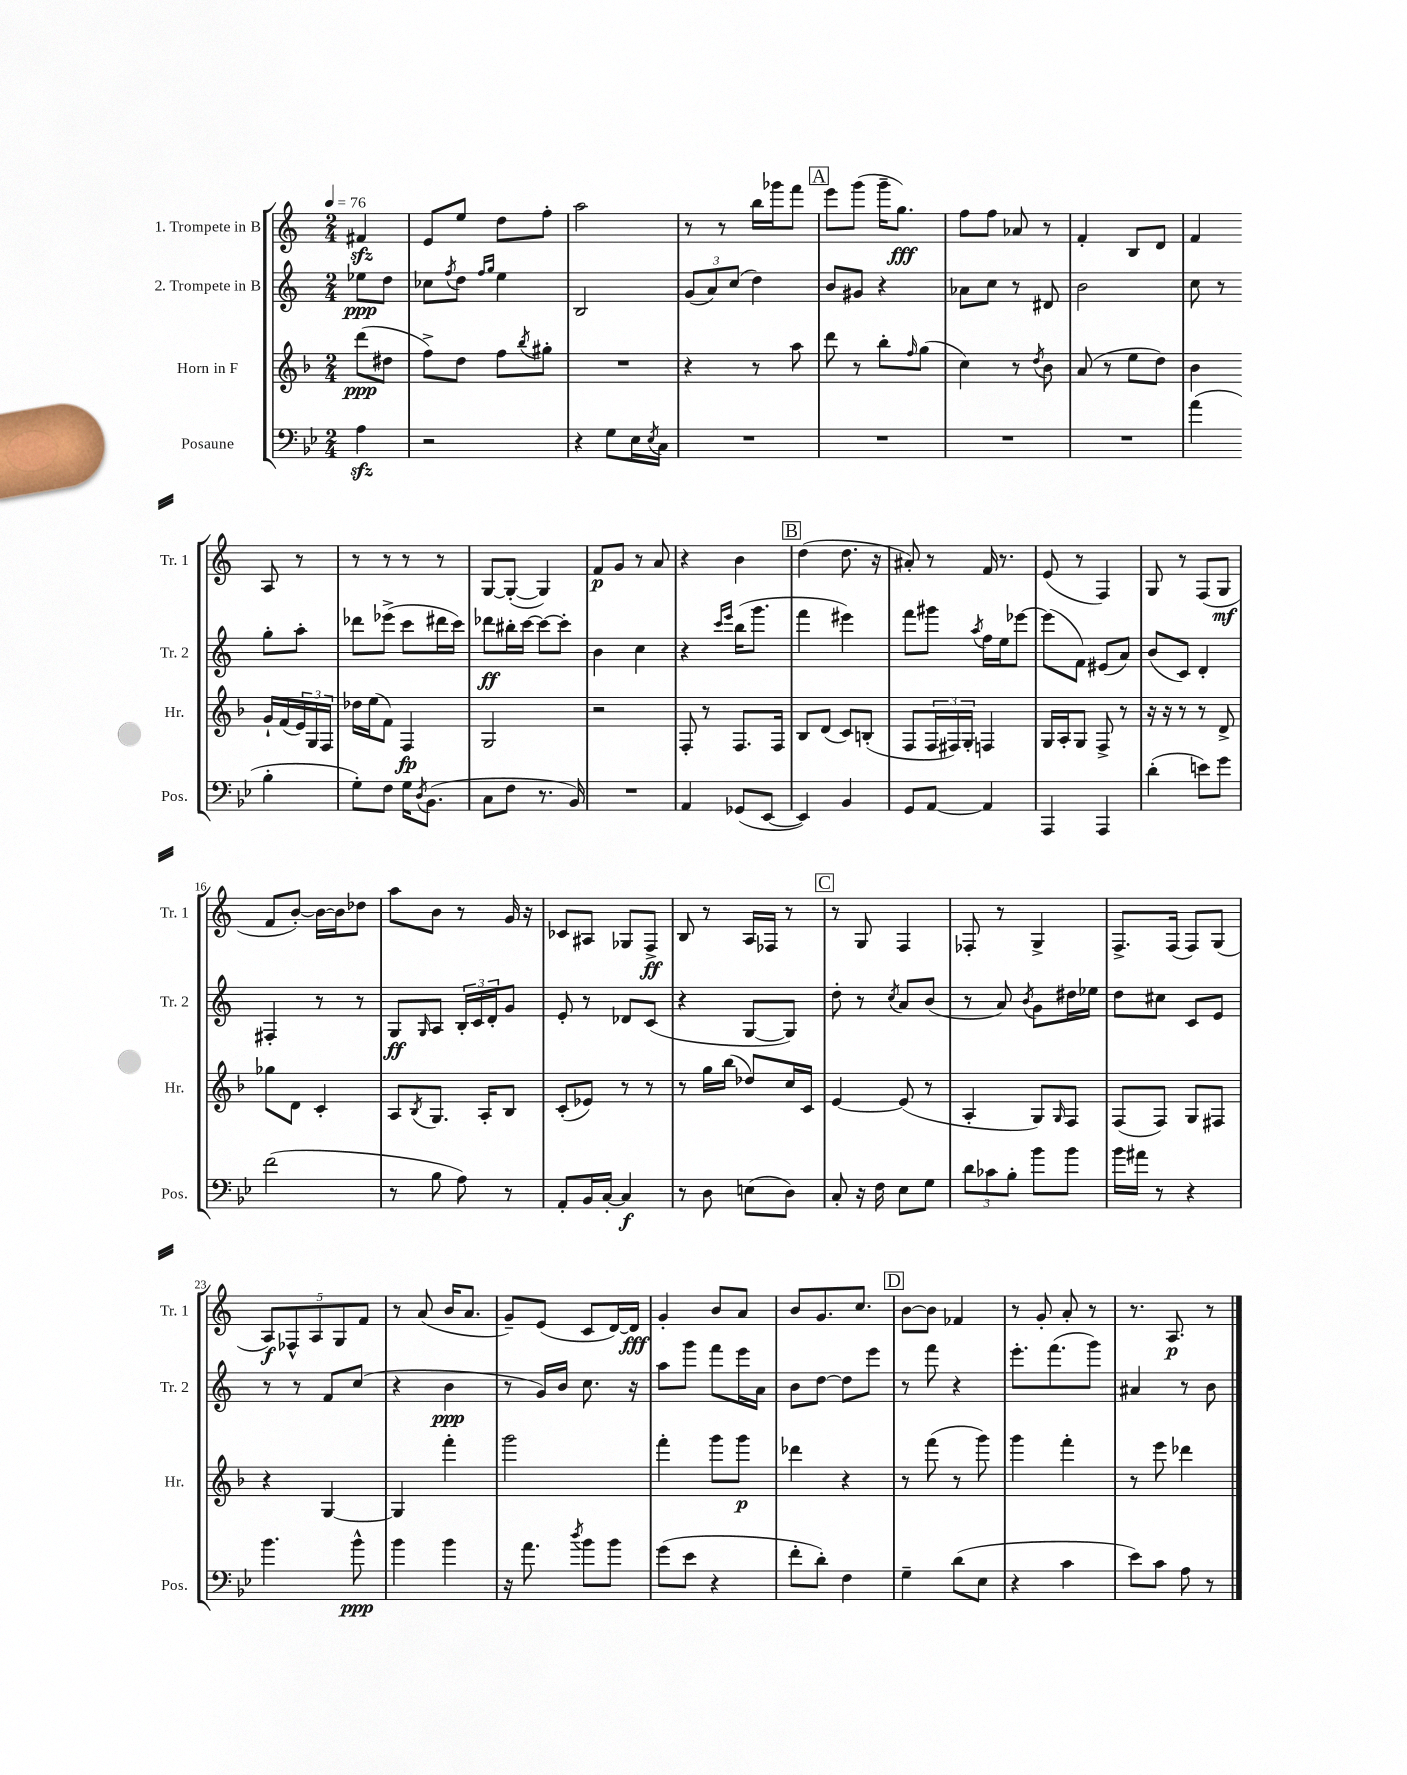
<<
\new StaffGroup <<
\new Staff = "s0" \with { instrumentName = "1. Trompete in B" shortInstrumentName = "Tr. 1" } {
    \clef treble \key c \major \numericTimeSignature \time 2/4 \partial 4 \tempo 4 = 76
    fis'4\sfz |
    e'8 e''8 d''8 f''8-. |
    a''2 |
    r8 r8 b''16 ges'''16 f'''8 |
    \mark \markup { \box "A" } e'''8 g'''8( g'''16-- g''8.\fff) |
    f''8 f''8 aes'8 r8 |
    f'4-. b8 d'8 |
    f'4 a8 r8 |
    r8 r8 r8 r8 |
    g8~ g8~-.( g4) |
    f'8\p g'8 r8 a'8 |
    r4 b'4 |
    \mark \markup { \box "B" } d''4( d''8. r16 |
    ais'8-.) r8 f'16 r8. |
    e'8( r8 f4) |
    g8 r8 f8( g8\mf |
    f'8 b'8~-.) b'16~ b'16 des''8 |
    a''8 b'8 r8 g'16 r16 |
    ces'8 ais8 ges8 f8->\ff |
    b8 r8 a16 fes16 r8 |
    \mark \markup { \box "C" } r8 g8 f4 |
    fes8-. r8 g4-> |
    f8.-> f16( f8) g8( |
    \tuplet 5/4 { a8\f) fes8-^ a8 g8 f'8 } |
    r8 a'8( b'16 a'8. |
    g'8--) e'8( c'8 d'16~) d'16\fff |
    g'4-. b'8 a'8 |
    b'8 g'8. c''8. |
    \mark \markup { \box "D" } b'8~ b'8 fes'4 |
    r8 g'8-. a'8-. r8 |
    r8. a8.\p r8 \bar "|." |
}
\new Staff = "s1" \with { instrumentName = "2. Trompete in B" shortInstrumentName = "Tr. 2" } {
    \clef treble \key c \major \numericTimeSignature \time 2/4 \partial 4
    ees''8\ppp d''8 |
    ces''8 \acciaccatura { f''8 } d''8 \grace { f''16 g''16 } e''4 |
    b2 |
    \tuplet 3/2 { g'8( a'8) c''8( } d''4) |
    \mark \markup { \box "A" } b'8 gis'8 r4 |
    aes'8 c''8 r8 dis'8 |
    b'2 |
    c''8 r8 g''8-. a''8-. |
    des'''8 ees'''8->( c'''8 dis'''16 c'''16) |
    des'''8\ff bis''16-. c'''16~ c'''8~ c'''8-. |
    b'4 c''4 |
    r4 \grace { c'''16 e'''16 } b''16( g'''8. |
    \mark \markup { \box "B" } f'''4 eis'''4) |
    f'''8 gis'''8 \acciaccatura { a''8 } f''16 e''16 ees'''8~ |
    ees'''8( f'8) eis'8( a'8) |
    b'8( c'8) d'4-. |
    fis4-. r8 r8 |
    g8\ff \grace { g16 } a8 \tuplet 3/2 { b16-. c'16 d'16-. } g'8 |
    e'8-. r8 des'8 c'8( |
    r4 g8~ g8) |
    \mark \markup { \box "C" } d''8-. r8 \acciaccatura { c''8 } a'8 b'8( |
    r8 a'8) \acciaccatura { b'8 } g'8 dis''16 ees''16 |
    d''8 cis''8 c'8 e'8 |
    r8 r8 f'8 c''8( |
    r4 b'4\ppp |
    r8 g'16) b'16 c''8. r16 |
    a''8 g'''8 f'''8 e'''16 a'16 |
    b'8 d''8~ d''8 e'''8 |
    \mark \markup { \box "D" } r8 f'''8 r4 |
    e'''8.-. f'''8.( g'''8) |
    ais'4 r8 b'8 \bar "|." |
}
\new Staff = "s2" \with { instrumentName = "Horn in F" shortInstrumentName = "Hr." } {
    \clef treble \key f \major \numericTimeSignature \time 2/4 \partial 4
    d'''8\ppp( dis''8 |
    f''8->) d''8 f''8 \acciaccatura { bes''8 } gis''8-. |
    R2 |
    r4 r8 a''8 |
    \mark \markup { \box "A" } d'''8 r8 bes''8-. \grace { f''16 } g''8( |
    c''4) r8 \acciaccatura { d''8 } bes'8 |
    a'8( r8 e''8 d''8) |
    bes'4 g'16-! f'16( \tuplet 3/2 { e'16) g16 f16 } |
    des''16 e''16( f'8) f4\fp |
    g2 |
    r2 |
    f8-. r8 f8. f16 |
    \mark \markup { \box "B" } bes8 d'8( c'8) b8-.( |
    f8 \tuplet 3/2 { f16 fis16) g16-. } f4 |
    g16 a16-. g8 f8-> r8 |
    r16 r16 r8 r8 d'8-> |
    ges''8 d'8 c'4-. |
    a8 \acciaccatura { bes8 } g8. a16-. bes8 |
    c'8-.( ees'8) r8 r8 |
    r8 g''16 bes''16( des''8) c''16 c'16 |
    \mark \markup { \box "C" } e'4~ e'8( r8 |
    a4-. g8) \grace { g16 } f8 |
    f8( f8) g8 fis8 |
    r4 g4~ |
    g4 f'''4-. |
    g'''2 |
    f'''4-. g'''8 g'''8\p |
    des'''4 r4 |
    \mark \markup { \box "D" } r8 f'''8( r8 g'''8) |
    g'''4 f'''4-. |
    r8 e'''8 des'''4 \bar "|." |
}
\new Staff = "s3" \with { instrumentName = "Posaune" shortInstrumentName = "Pos." } {
    \clef bass \key bes \major \numericTimeSignature \time 2/4 \partial 4
    a4\sfz |
    r2 |
    r4 g8 ees16 \acciaccatura { ees8 } c16 |
    R2 |
    \mark \markup { \box "A" } R2 |
    R2 |
    R2 |
    a'4( bes4-. |
    g8-.) f8 g16 \acciaccatura { d8 } bes,8.( |
    c8 f8 r8. bes,16) |
    R2 |
    a,4 ges,8( ees,8~ |
    \mark \markup { \box "B" } ees,4) bes,4 |
    g,8 a,8~ a,4 |
    a,,4 a,,4 |
    d'4-.( e'8) g'8 |
    f'2( |
    r8 bes8 a8) r8 |
    a,8-. bes,16 c16~-. c4\f |
    r8 d8 e8( d8) |
    \mark \markup { \box "C" } c8-. r16 f16 ees8 g8 |
    \tuplet 3/2 { d'8 ces'8 bes8-. } bes'8 bes'8 |
    bes'16 ais'16 r8 r4 |
    bes'4. bes'8-^\ppp |
    bes'4 bes'4 |
    r16 a'8. \acciaccatura { d''8 } bes'8 bes'8 |
    g'8( ees'8 r4 |
    f'8-. d'8-.) f4 |
    \mark \markup { \box "D" } g4-- d'8( ees8 |
    r4 c'4 |
    ees'8) c'8 a8 r8 \bar "|." |
}
>>
>>
